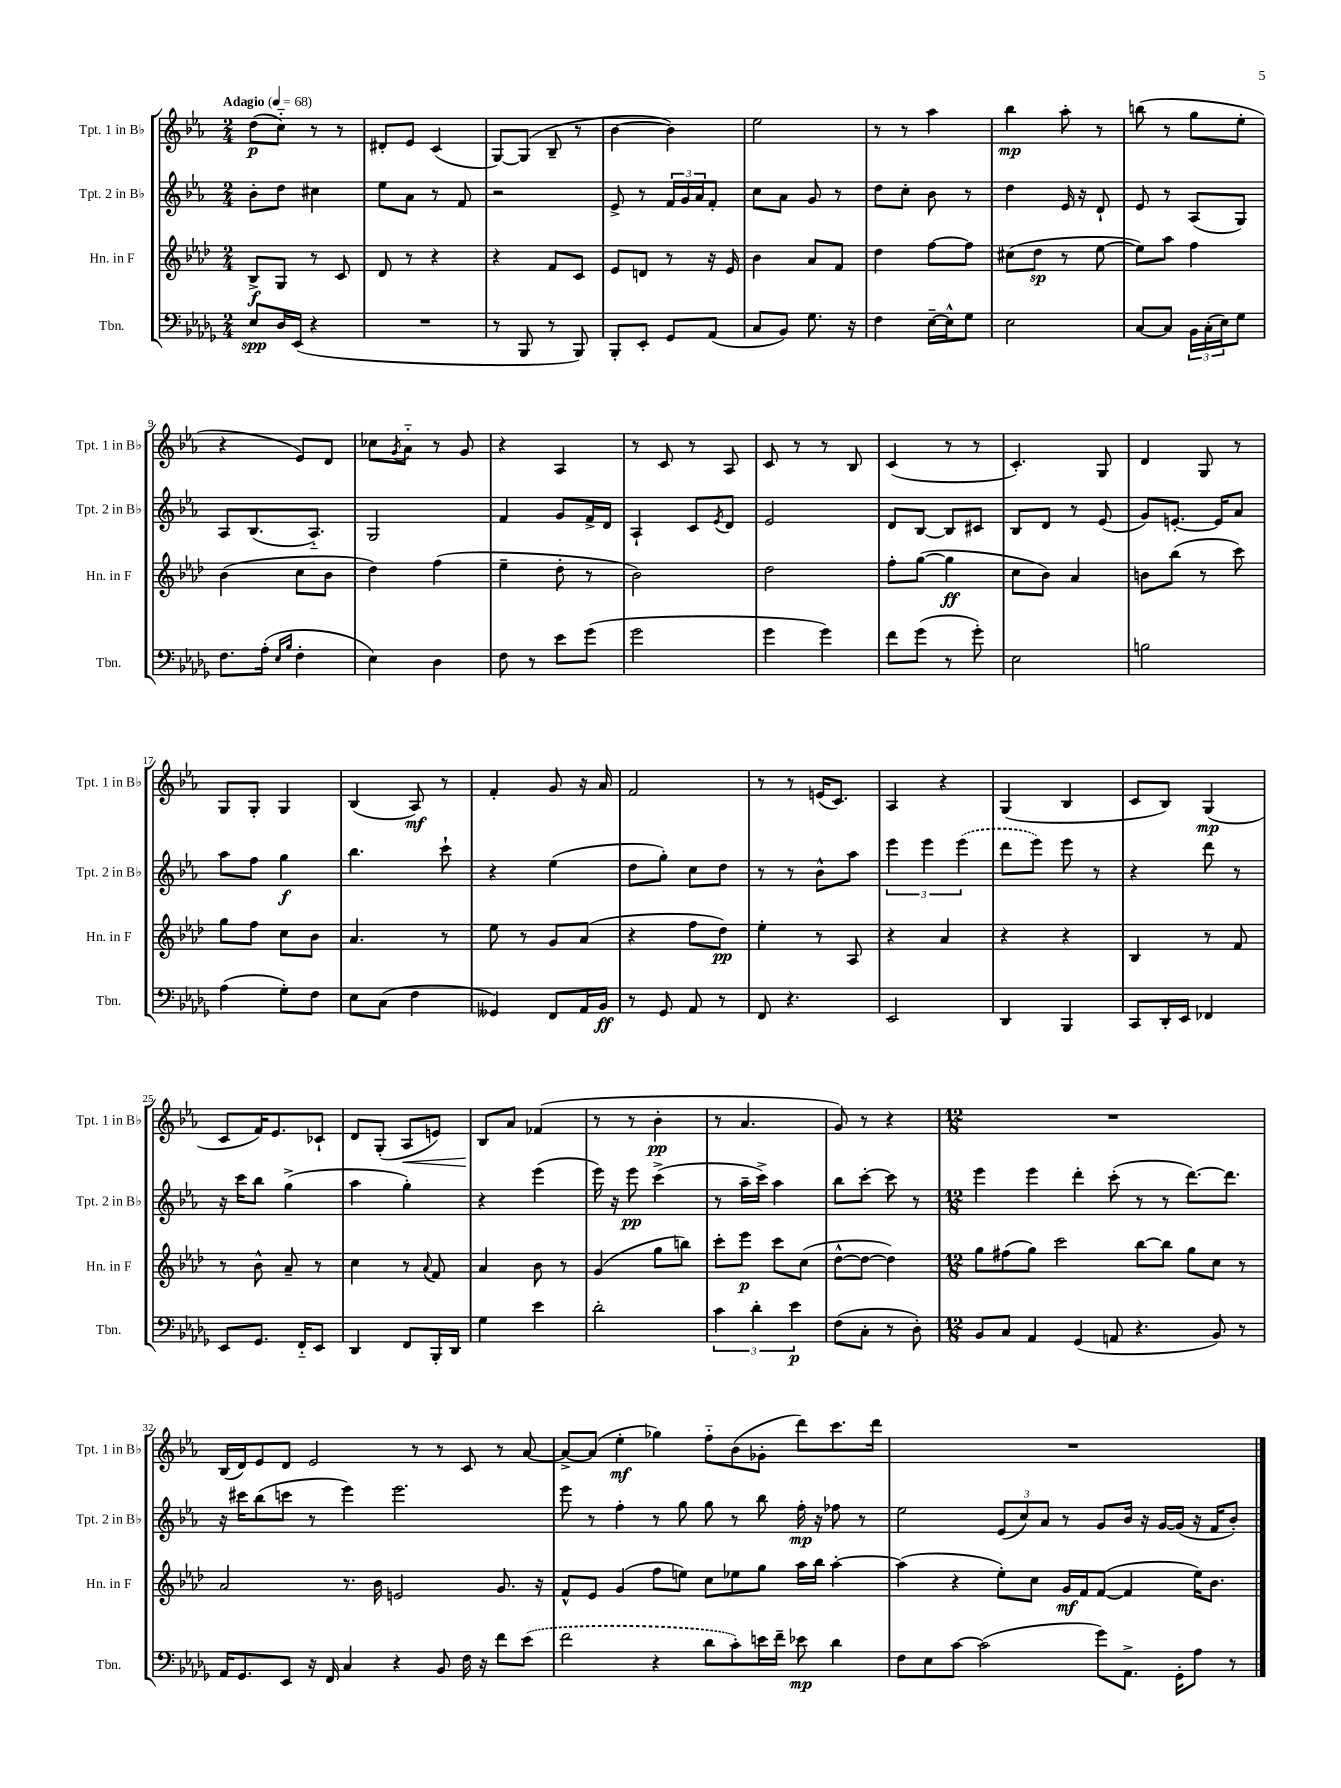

**kern	**dynam	**kern	**dynam	**kern	**dynam	**kern	**dynam
*part4	*part4	*part3	*part3	*part2	*part2	*part1	*part1
*staff4	*staff4	*staff3	*staff3	*staff2	*staff2	*staff1	*staff1
*I"Tbn.	*	*I"Hn. in F	*	*I"Tpt. 2 in B♭	*	*I"Tpt. 1 in B♭	*
*I'Tbn.	*	*I'Hn. in F	*	*I'Tpt. 2 in B♭	*	*I'Tpt. 1 in B♭	*
*clefF4	*	*clefG2	*	*clefG2	*	*clefG2	*
*k[b-e-a-d-g-]	*	*k[b-e-a-d-]	*	*k[b-e-a-]	*	*k[b-e-a-]	*
*M2/4	*	*M2/4	*	*M2/4	*	*M2/4	*
*MM68	*	*MM68	*	*MM68	*	*MM68	*
=1	=1	=1	=1	=1	=1	=1	=1
!	!	!	!	!	!	!LO:TX:a:B:t=Adagio	!
8E-/L	spp	8B-^/L	f	8b-'\L	.	(8dd\L	p
16D-/L	.	8G/J	.	8dd\J	.	8cc\J)	.
(16EE-/JJ	.	.	.	.	.	.	.
4r	.	8r	.	4cc#X\	.	8r	.
.	.	8c/	.	.	.	8r	.
=2	=2	=2	=2	=2	=2	=2	=2
2r	.	8d-/	.	8ee-\L	.	8d#X'/L	.
.	.	8r	.	8a-\J	.	8e-/J	.
.	.	4r	.	8r	.	(4c/	.
.	.	.	.	8f/	.	.	.
=3	=3	=3	=3	=3	=3	=3	=3
8r	.	4r	.	2r	.	[8G/L)	.
8BBB-/	.	.	.	.	.	(8G/J]	.
8r	.	8f/L	.	.	.	8B-~/	.
8BBB-/)	.	8c/J	.	.	.	8r	.
=4	=4	=4	=4	=4	=4	=4	=4
8BBB-'/L	.	8e-/L	.	8e-^/	.	[4b-\	.
8EE-'/J	.	8dn/J	.	8r	.	.	.
8GG-/L	.	8r	.	24f/LL	.	4b-\])	.
.	.	.	.	24g/	.	.	.
.	.	.	.	24a-/J	.	.	.
(8AA-/J	.	16r	.	8f'/J	.	.	.
.	.	16e-/	.	.	.	.	.
=5	=5	=5	=5	=5	=5	=5	=5
8C/L	.	4b-\	.	8cc\L	.	2ee-\	.
8BB-/J)	.	.	.	8a-\J	.	.	.
8.G-\	.	8a-/L	.	8g/	.	.	.
.	.	8f/J	.	8r	.	.	.
16r	.	.	.	.	.	.	.
=6	=6	=6	=6	=6	=6	=6	=6
4F\	.	4dd-\	.	8dd\L	.	8r	.
.	.	.	.	8cc'\J	.	8r	.
[16E-~\LL	.	[8ff\L	.	8b-\	.	4aa-\	.
16E-^^\J]	.	.	.	.	.	.	.
8G-\J	.	8ff\J]	.	8r	.	.	.
=7	=7	=7	=7	=7	=7	=7	=7
2E-\	.	(8cc#X\L	.	4dd\	.	4bb-\	mp
.	.	8dd-\J	sp	.	.	.	.
.	.	8r	.	16e-/	.	8aa-'\	.
.	.	.	.	16r	.	.	.
.	.	[8ee-\	.	8d`/	.	8r	.
=8	=8	=8	=8	=8	=8	=8	=8
[8C/L	.	8ee-\L])	.	8e-/	.	(8bbn\	.
8C/J]	.	8aa-\J	.	8r	.	8r	.
24BB-\LL	.	4ff\	.	(8A-/L	.	8gg\L	.
(24C'\	.	.	.	.	.	.	.
24E-\J)	.	.	.	.	.	.	.
8G-\J	.	.	.	8G/J)	.	8ee-'\J	.
!!LO:LB:g=z
=9	=9	=9	=9	=9	=9	=9	=9
8.F\L	.	(4b-\	.	8A-/L	.	4r	.
.	.	.	.	(8.B-/	.	.	.
(16A-'\Jk	.	.	.	.	.	.	.
16qqE-/LL	.	.	.	.	.	.	.
16qqB-/JJ	.	.	.	.	.	.	.
4F'\	.	8cc\L	.	.	.	8e-/L)	.
.	.	.	.	8.A-/J)	.	.	.
.	.	8b-\J	.	.	.	8d/J	.
=10	=10	=10	=10	=10	=10	=10	=10
4E-\)	.	4dd-\)	.	2G/	.	8cc-X\L	.
.	.	.	.	.	.	8qg/	.
.	.	.	.	.	.	8a-\J	.
4D-\	.	(4ff\	.	.	.	8r	.
.	.	.	.	.	.	8g/	.
=11	=11	=11	=11	=11	=11	=11	=11
8F\	.	4ee-~\	.	4f/	.	4r	.
8r	.	.	.	.	.	.	.
8e-\L	.	8dd-'\	.	8g/L	.	4A-/	.
(8g-\J	.	8r	.	16f^/L	.	.	.
.	.	.	.	16d/JJ	.	.	.
=12	=12	=12	=12	=12	=12	=12	=12
2g-\	.	2b-\)	.	4A-`/	.	8r	.
.	.	.	.	.	.	8c/	.
.	.	.	.	8c/L	.	8r	.
.	.	.	.	8qe-/	.	.	.
.	.	.	.	8d/J	.	8A-/	.
=13	=13	=13	=13	=13	=13	=13	=13
4g-\	.	2dd-\	.	2e-/	.	8c/	.
.	.	.	.	.	.	8r	.
4g-\)	.	.	.	.	.	8r	.
.	.	.	.	.	.	8B-/	.
=14	=14	=14	=14	=14	=14	=14	=14
8f\L	.	8ff'\L	.	8d/L	.	(4c/	.
(8g-\J	.	([8gg\J	.	[8B-/J	.	.	.
8r	.	4gg\]	ff	8B-/L]	.	8r	.
8g-'\)	.	.	.	8c#X/J	.	8r	.
=15	=15	=15	=15	=15	=15	=15	=15
2E-\	.	8cc\L	.	8B-/L	.	4.c'/)	.
.	.	8b-\J)	.	8d/J	.	.	.
.	.	4a-/	.	8r	.	.	.
.	.	.	.	(8e-/	.	8G/	.
=16	=16	=16	=16	=16	=16	=16	=16
2Bn\	.	8bn\L	.	8g/L)	.	4d/	.
.	.	(8bb-\J	.	[8.en'/J	.	.	.
.	.	8r	.	.	.	8G/	.
.	.	.	.	16e/KL]	.	.	.
.	.	8ccc\)	.	8a-/J	.	8r	.
!!LO:LB:g=z
=17	=17	=17	=17	=17	=17	=17	=17
(4A-\	.	8gg\L	.	8aa-\L	.	8G/L	.
.	.	8ff\J	.	8ff\J	.	8G'/J	.
8G-'\L)	.	8cc\L	.	4gg\	f	4G/	.
8F\J	.	8b-\J	.	.	.	.	.
=18	=18	=18	=18	=18	=18	=18	=18
8E-\L	.	4.a-/	.	4.bb-\	.	(4B-/	.
(8C\J	.	.	.	.	.	.	.
4F\	.	.	.	.	.	8A-/)	mf
.	.	8r	.	8ccc`\	.	8r	.
=19	=19	=19	=19	=19	=19	=19	=19
4GG--X/)	.	8ee-\	.	4r	.	4f'/	.
.	.	8r	.	.	.	.	.
8FF/L	.	8g/L	.	(4ee-\	.	8g/	.
16AA-/L	.	(8a-/J	.	.	.	16r	.
16BB-/JJ	ff	.	.	.	.	16a-/	.
=20	=20	=20	=20	=20	=20	=20	=20
8r	.	4r	.	8dd\L	.	2f/	.
8GG-/	.	.	.	8gg'\J)	.	.	.
8AA-/	.	8ff\L	.	8cc\L	.	.	.
8r	.	8dd-\J)	pp	8dd\J	.	.	.
=21	=21	=21	=21	=21	=21	=21	=21
8FF/	.	4ee-'\	.	8r	.	8r	.
4.r	.	.	.	8r	.	8r	.
.	.	8r	.	8b-^^\L	.	(16en/KL	.
.	.	.	.	.	.	8.c/J)	.
.	.	8A-/	.	8aa-\J	.	.	.
=22	=22	=22	=22	=22	=22	=22	=22
2EE-/	.	4r	.	6eee-\	.	4A-/	.
.	.	.	.	6eee-\	.	.	.
.	.	4a-/	.	.	.	4r	.
.	.	.	.	(6eee-\	.	.	.
=23	=23	=23	=23	=23	=23	=23	=23
4DD-/	.	4r	.	8ddd\L	.	(4G/	.
.	.	.	.	8eee-\J)	.	.	.
4BBB-/	.	4r	.	8eee-\	.	4B-/	.
.	.	.	.	8r	.	.	.
=24	=24	=24	=24	=24	=24	=24	=24
8CC/L	.	4B-/	.	4r	.	8c/L	.
16DD-'/L	.	.	.	.	.	8B-/J)	.
16EE-/JJ	.	.	.	.	.	.	.
4FF-X/	.	8r	.	8ddd\	.	(4G/	mp
.	.	8f/	.	8r	.	.	.
!!LO:LB:g=z
=25	=25	=25	=25	=25	=25	=25	=25
8EE-/L	.	8r	.	16r	.	8c/L	.
.	.	.	.	16ccc\KL	.	.	.
8.GG-/J	.	8b-^^\	.	8bb-\J	.	16f/K)	.
.	.	.	.	.	.	8.e-/	.
.	.	8a-~/	.	(4gg^\	.	.	.
16FF/KL	.	.	.	.	.	.	.
8EE-/J	.	8r	.	.	.	8c-X`/J	.
=26	=26	=26	=26	=26	=26	=26	=26
4DD-/	.	4cc\	.	4aa-\	.	8d/L	.
.	.	.	.	.	.	(8G'/J	.
!	!	!	!	!	!	!	!LO:HP:b
8FF/L	.	8r	.	4gg'\)	.	8A-/L	<
.	.	8qqa-/	.	.	.	.	.
16BBB-'/L	.	8f/	.	.	.	8en/J)	.
16DD-/JJ	.	.	.	.	.	.	.
=27	=27	=27	=27	=27	=27	=27	=27
4G-\	.	4a-/	.	4r	.	8B-/L	.
.	.	.	.	.	.	8a-/J	[
4e-\	.	8b-\	.	(4eee-\	.	(4f-X/	.
.	.	8r	.	.	.	.	.
=28	=28	=28	=28	=28	=28	=28	=28
2d-'\	.	(4g/	.	16eee-\)	.	8r	.
.	.	.	.	16r	.	.	.
.	.	.	.	8eee-\	pp	8r	.
.	.	8gg\L	.	(4ccc^\	.	4b-'\	pp
.	.	8bbn\J)	.	.	.	.	.
=29	=29	=29	=29	=29	=29	=29	=29
6c\	.	8ccc'\L	.	8r	.	8r	.
.	.	8eee-\J	p	16aa-~\LL	.	4.a-/	.
6d-'\	.	.	.	.	.	.	.
.	.	.	.	16ccc^\JJ)	.	.	.
.	.	8ccc\L	.	4aa-\	.	.	.
6e-\	p	.	.	.	.	.	.
.	.	(8cc\J	.	.	.	.	.
=30	=30	=30	=30	=30	=30	=30	=30
(8F\L	.	[8dd-^^\L	.	8bb-\L	.	8g/)	.
8C'\J	.	8dd-\J_	.	[8ccc'\J	.	8r	.
8r	.	4dd-\])	.	8ccc\]	.	4r	.
8D-'\)	.	.	.	8r	.	.	.
=31	=31	=31	=31	=31	=31	=31	=31
*M12/8	*	*M12/8	*	*M12/8	*	*M12/8	*
8BB-/L	.	8gg\L	.	4eee-\	.	1.r	.
8C/J	.	(8ff#X\	.	.	.	.	.
4AA-/	.	8gg\J)	.	4eee-\	.	.	.
.	.	2ccc\	.	.	.	.	.
(4GG-/	.	.	.	4ddd'\	.	.	.
8AAn/	.	.	.	(8ccc'\	.	.	.
4.r	.	[8bb-\L	.	8r	.	.	.
.	.	8bb-\J]	.	8r	.	.	.
.	.	8gg\L	.	[8.ddd\L)	.	.	.
8BB-/)	.	8cc\J	.	.	.	.	.
.	.	.	.	8.ddd\J]	.	.	.
8r	.	8r	.	.	.	.	.
!!LO:LB:g=z
=32	=32	=32	=32	=32	=32	=32	=32
16AA-/KL	.	2a-/	.	16r	.	(16B-/LL	.
8.GG-/	.	.	.	16ccc#X\KL	.	16d/J)	.
.	.	.	.	(8bb-\	.	8e-/	.
8EE-/J	.	.	.	8cccn\J	.	8d/J	.
16r	.	.	.	8r	.	2e-/	.
16FF/	.	.	.	.	.	.	.
4C/	.	8.r	.	4eee-\)	.	.	.
.	.	16b-\	.	.	.	.	.
4r	.	2en/	.	2.eee-\	.	.	.
.	.	.	.	.	.	8r	.
8BB-/	.	.	.	.	.	8r	.
16F\	.	.	.	.	.	8c/	.
16r	.	.	.	.	.	.	.
8f\L	.	8.g/	.	.	.	8r	.
(8e-\J	.	.	.	.	.	[8a-/	.
.	.	16r	.	.	.	.	.
=33	=33	=33	=33	=33	=33	=33	=33
2f\	.	8f^^/L	.	8eee-\	.	8a-^/L_	.
.	.	8e-/J	.	8r	.	(8a-/J]	.
.	.	(4g/	.	4ff'\	.	4ee-'\	mf
4r	.	8ff\L	.	8r	.	4gg-X\)	.
.	.	8een\J)	.	8gg\	.	.	.
8d-\L	.	8cc\L	.	8gg\	.	8ff\L	.
8c'\)	.	8ee-X\	.	8r	.	(8b-\	.
16en\L	.	8gg\J	.	8bb-\	.	8g-X'\J	.
16f~\JJ	.	.	.	.	.	.	.
8e-X\	mp	16aa-\LL	.	16ff'\	mp	8ddd\L)	.
.	.	16bb-\JJ	.	16r	.	.	.
4d-\	.	[4aa-'\	.	8ff-X\	.	8.ccc\	.
.	.	.	.	8r	.	.	.
.	.	.	.	.	.	16ddd\Jk	.
=34	=34	=34	=34	=34	=34	=34	=34
8F\L	.	(4aa-\]	.	2ee-\	.	1.r	.
8E-\	.	.	.	.	.	.	.
[8c\J	.	4r	.	.	.	.	.
(2c\]	.	.	.	.	.	.	.
.	.	8ee-'\L)	.	(12e-/L	.	.	.
.	.	.	.	12cc/)	.	.	.
.	.	8cc\J	.	.	.	.	.
.	.	.	.	12a-/J	.	.	.
.	.	16g/LL	mf	8r	.	.	.
.	.	16f/J	.	.	.	.	.
8g-\L)	.	([8f/J	.	8g/L	.	.	.
8.AA-^\J	.	4f/]	.	16b-/Jk	.	.	.
.	.	.	.	16r	.	.	.
.	.	.	.	[16g/LL	.	.	.
16GG-'\KL	.	.	.	(16g/JJ]	.	.	.
8A-\J	.	16ee-\KL)	.	16r	.	.	.
.	.	8.b-\J	.	16f/KL	.	.	.
8r	.	.	.	8b-'/J)	.	.	.
==	==	==	==	==	==	==	==
*-	*-	*-	*-	*-	*-	*-	*-
